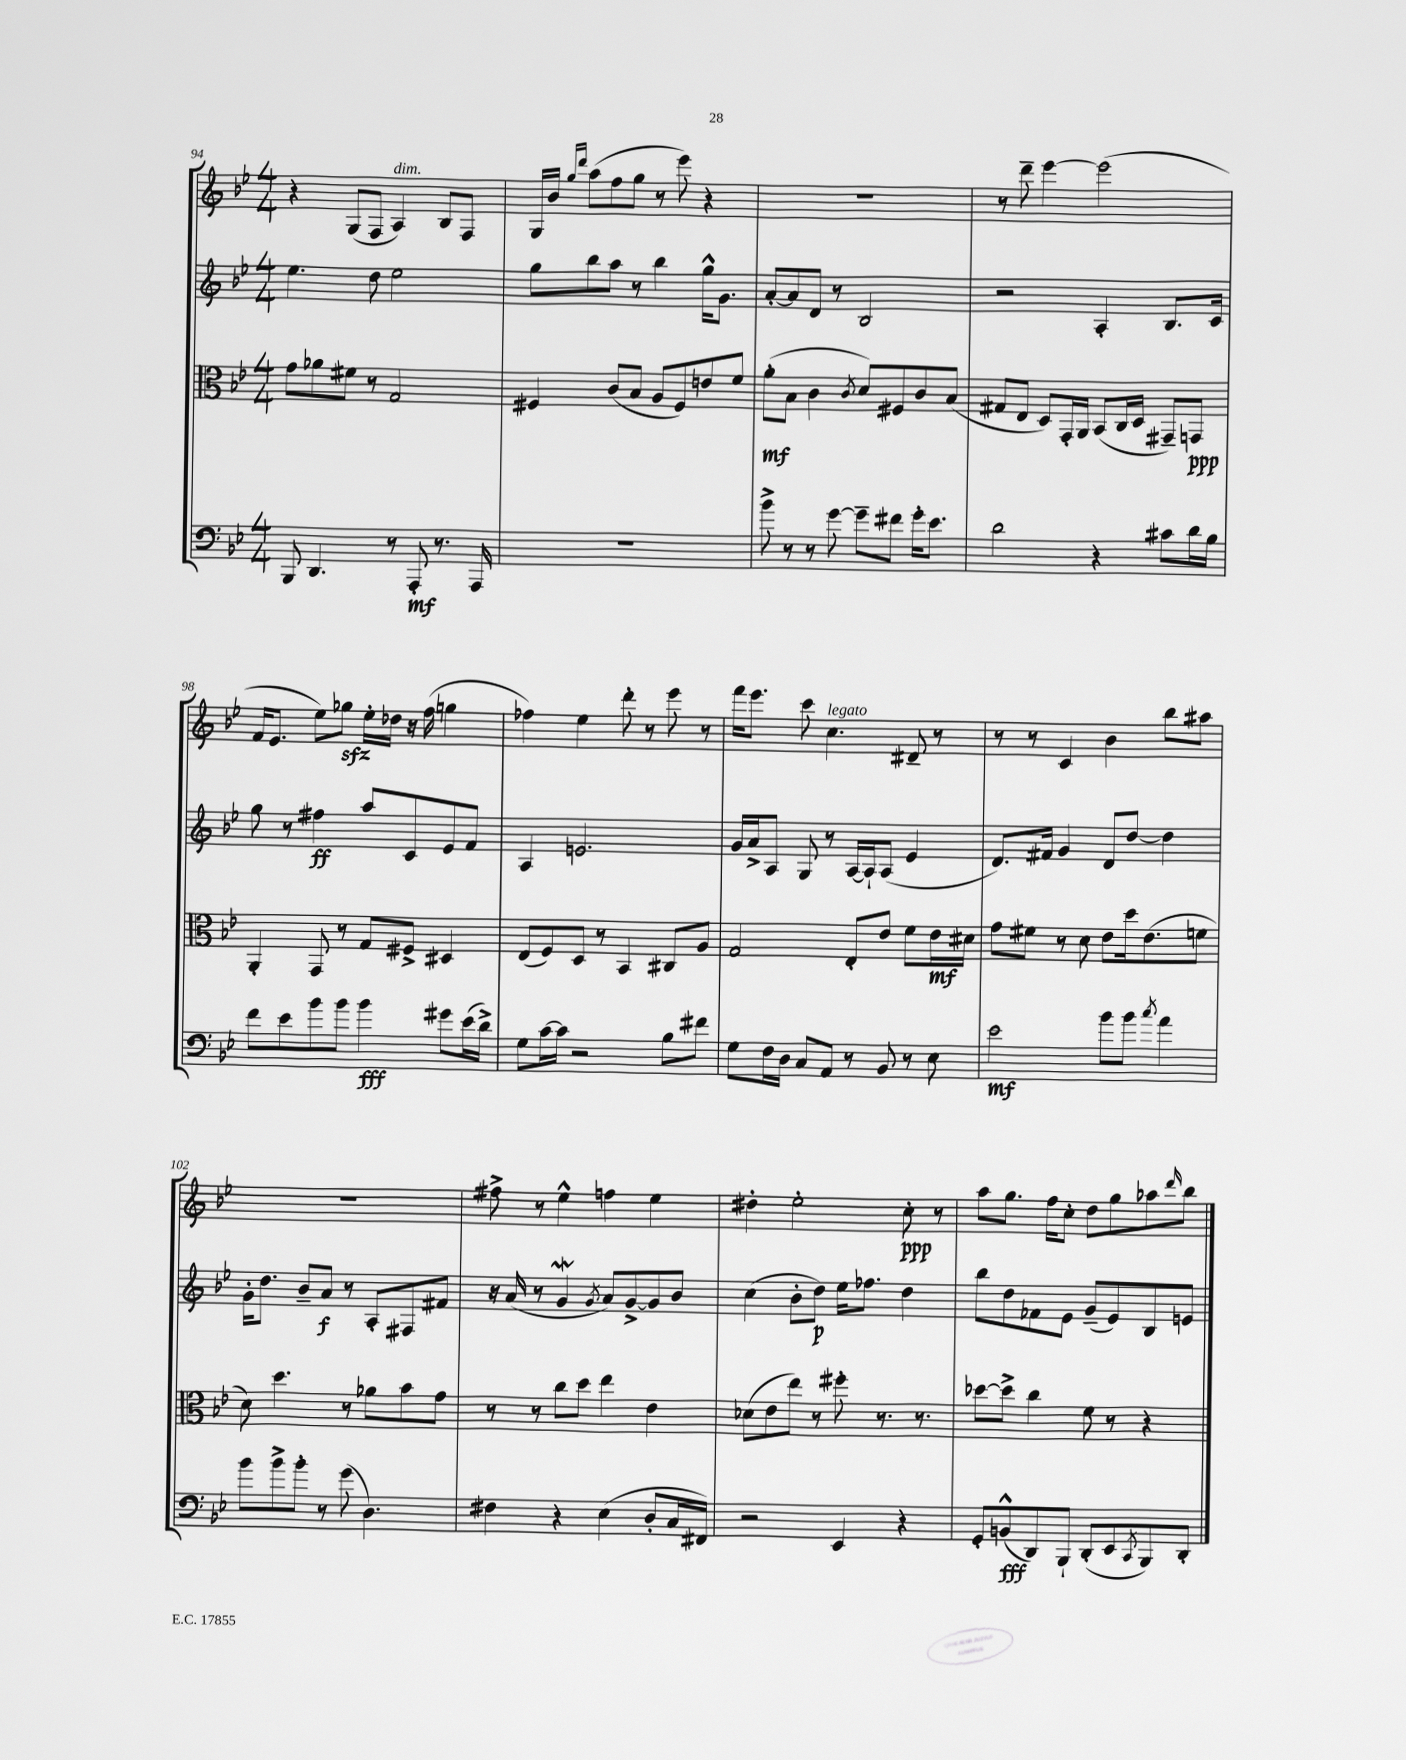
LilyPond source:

<<
\new StaffGroup <<
\new Staff = "s0" {
    \clef treble \key bes \major \numericTimeSignature \time 4/4
    r4 g8( f8 a4^\markup { \italic "dim." }) bes8 f8 |
    g16 bes'16 \grace { g''16 d'''16 } a''8( f''8 g''8 r8 ees'''8) r4 |
    R1 |
    r8 d'''8-- ees'''4~ ees'''2( |
    f'16 ees'8. ees''8) ges''8\sfz ees''16-. des''16 r16 f''16( g''4 |
    fes''4) ees''4 d'''8-. r8 ees'''8 r8 |
    f'''16 ees'''8. c'''8 c''4.^\markup { \italic "legato" } dis'8-- r8 |
    r8 r8 c'4 bes'4 bes''8 ais''8 |
    R1 |
    fis''8-> r8 ees''4-^ f''4 ees''4 |
    dis''4-. ees''2-. c''8-.\ppp r8 |
    a''8 g''8. f''16 c''8-. d''8 g''8 aes''8 \grace { d'''16 } bes''8 \bar "|." |
}
\new Staff = "s1" {
    \clef treble \key bes \major \numericTimeSignature \time 4/4
    ees''4. d''8 ees''2 |
    g''8 bes''8 a''8 r8 bes''4 g''16-^ g'8. |
    a'8~-. a'8 d'8 r8 bes2 |
    r2 a4-. bes8. c'16 |
    g''8 r8 fis''4\ff a''8 c'8 ees'8 f'8 |
    a4 e'2. |
    g'16 a'16-> a8 g8 r8 a16~ a16-! a8( ees'4 |
    d'8.) fis'16 g'4 d'8 d''8~ d''4 |
    g'16-. d''8. bes'8-- a'8\f r8 a8-. fis8 fis'8 |
    r16 a'16( r8 g'4\mordent \acciaccatura { g'8 } a'8) g'8~-> g'8 bes'8 |
    c''4( bes'8-. d''8\p) ees''16 fes''8. d''4 |
    bes''8 d''8 fes'8 ees'8 g'8--( ees'8) bes8 e'8 \bar "|." |
}
\new Staff = "s2" {
    \clef alto \key bes \major \numericTimeSignature \time 4/4
    g'8 aes'8 fis'8 r8 g2 |
    fis4 c'8( bes8 a8 fis8) e'8 f'8 |
    a'8-.\mf( bes8 c'4 \acciaccatura { c'8 } d'8) fis8 c'8 bes8( |
    gis8 ees8 d8) g,16-. a,16 bes,8( c16 d16 gis,8--) g,8\ppp |
    a,4-. g,8 r8 g8 fis8-> dis4 |
    ees8( f8) d8 r8 bes,4 cis8 a8 |
    g2 ees8-. ees'8 f'8 ees'16\mf dis'16 |
    g'8 fis'8 r8 d'8 ees'8 d''16 ees'8.( f'8 |
    d'8) d''4. r8 aes'8 bes'8 g'8 |
    r8 r8 c''8 d''8 ees''4 ees'4 |
    des'8( ees'8 ees''8) r8 fis''8-. r8. r8. |
    des''8~ des''8-> c''4 f'8 r8 r4 \bar "|." |
}
\new Staff = "s3" {
    \clef bass \key bes \major \numericTimeSignature \time 4/4
    bes,,8 d,4. r8 a,,8-.\mf r8. a,,16 |
    R1 |
    bes'8-> r8 r8 g'8~ g'8-- fis'8 g'16-. ees'8. |
    d'2 r4 cis'8 d'16 bes16 |
    f'8 ees'8 bes'8 bes'8 bes'4\fff gis'8 ees'16( d'16->) |
    g8 c'16~ c'16 r2 bes8 fis'8 |
    g8 f16 d16 c8 a,8 r8 bes,8 r8 ees8 |
    ees'2\mf bes'8 bes'8 \acciaccatura { c''8 } a'4 |
    bes'8 bes'8-> bes'8-. r8 g'8( d4.) |
    fis4 r4 ees4( d8-. c16 fis,16) |
    r2 ees,4 r4 |
    g,8-. b,8-^\fff( d,8) bes,,8-! d,8-.( ees,8 \acciaccatura { c,8 } bes,,8) d,8-. \bar "|." |
}
>>
>>
\layout { \context { \Score currentBarNumber = #94 } }
